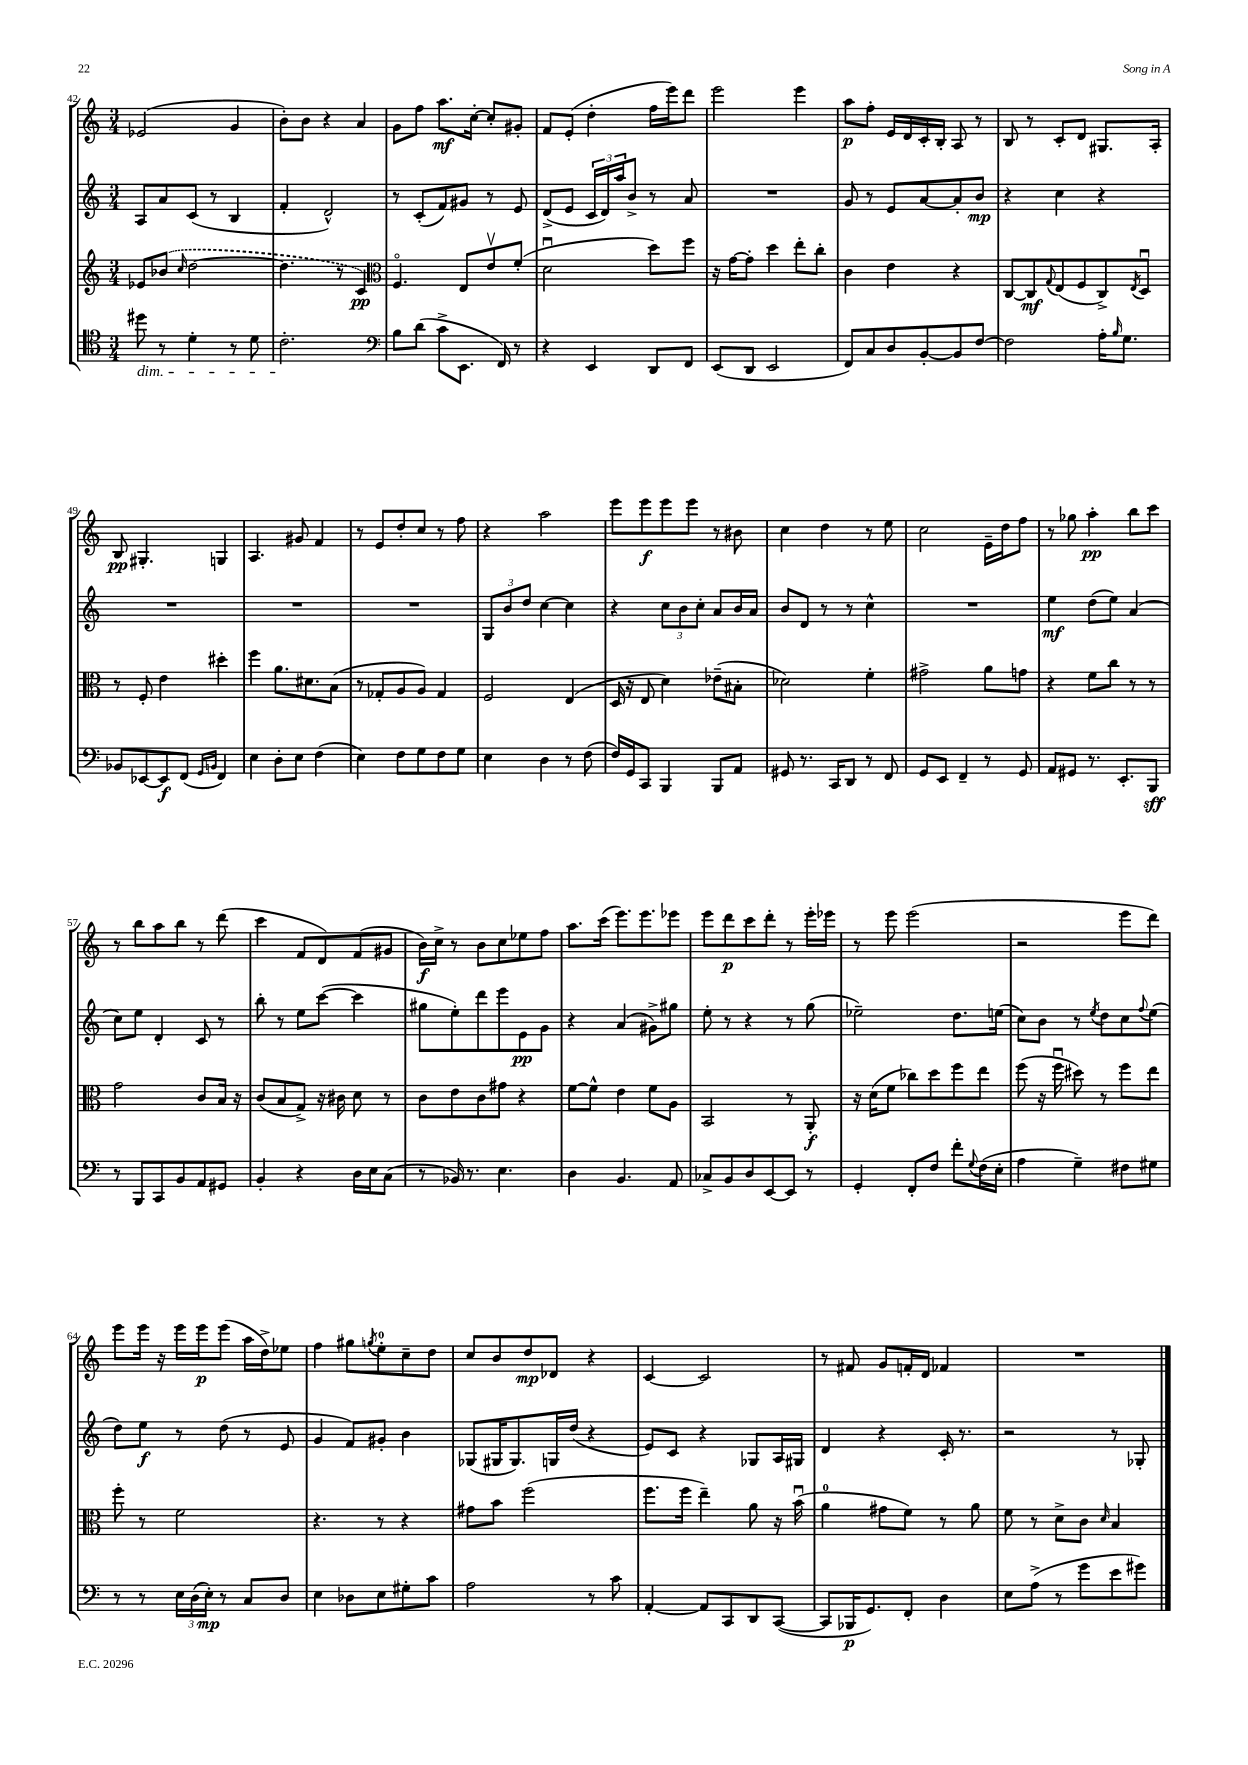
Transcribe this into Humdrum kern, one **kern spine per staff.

**kern	**dynam	**kern	**dynam	**kern	**dynam	**kern	**dynam
*part4	*part4	*part3	*part3	*part2	*part2	*part1	*part1
*staff4	*staff4	*staff3	*staff3	*staff2	*staff2	*staff1	*staff1
*clefC4	*	*clefG2	*	*clefG2	*	*clefG2	*
*k[]	*	*k[]	*	*k[]	*	*k[]	*
*M3/4	*	*M3/4	*	*M3/4	*	*M3/4	*
=42	=42	=42	=42	=42	=42	=42	=42
!LO:TX:b:i:t=dim.	!	!	!	!	!	!	!
8dd#X\	.	8e-X/L	.	8A/L	.	(2e-X/	.
8r	.	(8b-X/J	.	8a/	.	.	.
.	.	16qqcc/	.	.	.	.	.
4d'\	.	[2dd\	.	(8c/J	.	.	.
.	.	.	.	8r	.	.	.
8r	.	.	.	4B/	.	4g/	.
8d\	.	.	.	.	.	.	.
=43	=43	=43	=43	=43	=43	=43	=43
2.c'\	.	4.dd\]	.	4f'/	.	8b'\L)	.
.	.	.	.	.	.	8b\J	.
.	.	.	.	2d^^/)	.	4r	.
.	.	8r	.	.	.	.	.
.	.	4c/)	pp	.	.	4a/	.
=44	=44	=44	=44	=44	=44	=44	=44
*clefF4	*	*clefC3	*	*	*	*	*
8B\L	.	4.F/	.	8r	.	8g\L	.
(8d\J	.	.	.	(8c'/L	.	8ff\J	.
8c^\L	.	.	.	8f/)	.	8.aa\L	mf
8.EE\J	.	8E/L	.	8g#X/J	.	.	.
.	.	.	.	.	.	[16cc'\Jk	.
.	.	8ev/	.	8r	.	8cc'/L]	.
16FF/)	.	.	.	.	.	.	.
8r	.	(8f'/J	.	8e/	.	8g#X'/J	.
=45	=45	=45	=45	=45	=45	=45	=45
4r	.	2du\	.	(8d^/L	.	8f/L	.
.	.	.	.	8e/J	.	(8e'/J	.
4EE/	.	.	.	24c/LL	.	4dd'\	.
.	.	.	.	24d/)	.	.	.
.	.	.	.	24aa/J	.	.	.
.	.	.	.	8b^/J	.	.	.
8DD/L	.	8dd\L)	.	8r	.	16ff\LL	.
.	.	.	.	.	.	16eee\J)	.
8FF/J	.	8ff\J	.	8a/	.	8ddd\J	.
=46	=46	=46	=46	=46	=46	=46	=46
(8EE/L	.	16r	.	2.r	.	2eee\	.
.	.	[16g\KL	.	.	.	.	.
8DD/J	.	8g'\J]	.	.	.	.	.
2EE/	.	4dd\	.	.	.	.	.
.	.	8ee'\L	.	.	.	4eee\	.
.	.	8cc'\J	.	.	.	.	.
=47	=47	=47	=47	=47	=47	=47	=47
8FF/L)	.	4c\	.	8g/	.	8aa\L	p
8C/	.	.	.	8r	.	8ff'\J	.
8D/	.	4e\	.	8e/L	.	16e/LL	.
.	.	.	.	.	.	16d/	.
[8BB'/	.	.	.	[8a/	.	16c'/	.
.	.	.	.	.	.	16B'/JJ	.
8BB/]	.	4r	.	8a'/]	.	8A/	.
[8F/J	.	.	.	8b/J	mp	8r	.
=48	=48	=48	=48	=48	=48	=48	=48
2F\]	.	[8C/L	.	4r	.	8B/	.
.	.	8C/]	mf	.	.	8r	.
.	.	8qqG/	.	.	.	.	.
.	.	(8E/	.	4cc\	.	8c'/L	.
.	.	8F/	.	.	.	8d/J	.
16A'\KL	.	8C^/)	.	4r	.	8.G#X/L	.
16qqB/	.	.	.	.	.	.	.
8.G\J	.	.	.	.	.	.	.
.	.	8qE/	.	.	.	.	.
.	.	8Du/J	.	.	.	.	.
.	.	.	.	.	.	16A'/Jk	.
!!LO:LB:g=z
=49	=49	=49	=49	=49	=49	=49	=49
8BB-X/L	.	8r	.	2.r	.	8B/	pp
[8EE-X/	.	8F'/	.	.	.	4.G#X'/	.
8EE-/]	f	4e\	.	.	.	.	.
(8FF/J	.	.	.	.	.	.	.
16qqGG/LL	.	.	.	.	.	.	.
16qqBBn/JJ	.	.	.	.	.	.	.
4FF/)	.	4dd#X'\	.	.	.	4Gn/	.
=50	=50	=50	=50	=50	=50	=50	=50
4E\	.	4ff\	.	2.r	.	4.A/	.
8D'\L	.	8.a\L	.	.	.	.	.
8E\J	.	.	.	.	.	8g#X/	.
.	.	8.d#X\	.	.	.	.	.
(4F\	.	.	.	.	.	4f/	.
.	.	(8B\J	.	.	.	.	.
=51	=51	=51	=51	=51	=51	=51	=51
4E\)	.	8r	.	2.r	.	8r	.
.	.	8G-X'/L	.	.	.	8e/L	.
8F\L	.	8A/	.	.	.	8dd'/	.
8G\	.	8A/J)	.	.	.	8cc/J	.
8F\	.	4G-/	.	.	.	8r	.
8G\J	.	.	.	.	.	8ff\	.
=52	=52	=52	=52	=52	=52	=52	=52
4E\	.	2F/	.	12G/L	.	4r	.
.	.	.	.	12b/	.	.	.
.	.	.	.	12dd/J	.	.	.
4D\	.	.	.	[4cc\	.	2aa\	.
8r	.	(4E/	.	4cc\]	.	.	.
(8F\	.	.	.	.	.	.	.
=53	=53	=53	=53	=53	=53	=53	=53
16F/LL)	.	16D/	.	4r	.	8eee\L	.
16GG/J	.	16r	.	.	.	.	.
8CC/J	.	8E/	.	.	.	8eee\	f
4BBB/	.	4d\)	.	12cc\L	.	8eee\	.
.	.	.	.	12b\	.	.	.
.	.	.	.	.	.	8eee\J	.
.	.	.	.	12cc'\J	.	.	.
8BBB/L	.	(8e-X~\L	.	8a/L	.	8r	.
8AA/J	.	8B#X'\J	.	16b/L	.	8b#X\	.
.	.	.	.	16a/JJ	.	.	.
=54	=54	=54	=54	=54	=54	=54	=54
8GG#X/	.	2d-X\)	.	8b/L	.	4cc\	.
8.r	.	.	.	8d/J	.	.	.
.	.	.	.	8r	.	4dd\	.
16CC/KL	.	.	.	.	.	.	.
8DD/J	.	.	.	8r	.	.	.
8r	.	4f'\	.	4cc^^\	.	8r	.
8FF/	.	.	.	.	.	8ee\	.
=55	=55	=55	=55	=55	=55	=55	=55
8GG/L	.	2g#X^\	.	2.r	.	2cc\	.
8EE/J	.	.	.	.	.	.	.
4FF~/	.	.	.	.	.	.	.
8r	.	8a\L	.	.	.	16e~\LL	.
.	.	.	.	.	.	16dd\J	.
8GG/	.	8gn\J	.	.	.	8ff\J	.
=56	=56	=56	=56	=56	=56	=56	=56
8AA/L	.	4r	.	4ee\	mf	8r	.
8GG#X/J	.	.	.	.	.	8gg-X\	.
8.r	.	8f\L	.	(8dd\L	.	4aa'\	pp
.	.	8cc\J	.	8ee\J)	.	.	.
8.EE'/L	.	.	.	.	.	.	.
.	.	8r	.	(4a/	.	8bb\L	.
8BBB/J	sff	8r	.	.	.	8ccc\J	.
!!LO:LB:g=z
=57	=57	=57	=57	=57	=57	=57	=57
8r	.	2g\	.	8cc\L)	.	8r	.
8BBB/L	.	.	.	8ee\J	.	8bb\L	.
8CC/	.	.	.	4d'/	.	8aa\	.
8BB/	.	.	.	.	.	8bb\J	.
8AA/	.	8c/L	.	8c/	.	8r	.
8GG#X/J	.	16B/Jk	.	8r	.	(8ddd\	.
.	.	16r	.	.	.	.	.
=58	=58	=58	=58	=58	=58	=58	=58
4BB'/	.	(8c/L	.	8bb'\	.	4ccc\	.
.	.	8B/	.	8r	.	.	.
4r	.	8G^/J)	.	8ee\L	.	8f/L	.
.	.	16r	.	([8ccc\J	.	8d/)	.
.	.	16c#X\	.	.	.	.	.
16D\LL	.	8d\	.	4ccc\]	.	(8f/	.
16E\J	.	.	.	.	.	.	.
(8C\J	.	8r	.	.	.	8g#X/J	.
=59	=59	=59	=59	=59	=59	=59	=59
8r	.	8c\L	.	8gg#X\L	.	16b\LL)	f
.	.	.	.	.	.	16cc^\JJ	.
16BB-X/)	.	8e\	.	8ee'\)	.	8r	.
8.r	.	.	.	.	.	.	.
.	.	8c\	.	8ddd\	.	8b\L	.
4.E\	.	8g#X\J	.	8eee\	.	8cc\	.
.	.	4r	.	8e\	pp	8ee-X\	.
.	.	.	.	8g\J	.	8ff\J	.
=60	=60	=60	=60	=60	=60	=60	=60
4D\	.	[8f\L	.	4r	.	8.aa\L	.
.	.	8f^^\J]	.	.	.	.	.
.	.	.	.	.	.	(16ccc\Jk	.
4.BB/	.	4e\	.	(4a/	.	8.eee\L)	.
.	.	.	.	.	.	8.eee\	.
.	.	8f\L	.	8g#X^\L)	.	.	.
8AA/	.	8A\J	.	8gg#X\J	.	8eee-X\J	.
=61	=61	=61	=61	=61	=61	=61	=61
8C-X^/L	.	2BB/	.	8ee'\	.	8eee\L	.
8BB/	.	.	.	8r	.	8ddd\	p
8D/	.	.	.	4r	.	8ccc\	.
[8EE/	.	.	.	.	.	8ddd'\J	.
8EE/J]	.	8r	.	8r	.	8r	.
8r	.	8AA'/	f	(8gg\	.	16eee'\LL	.
.	.	.	.	.	.	16eee-X\JJ	.
=62	=62	=62	=62	=62	=62	=62	=62
4GG'/	.	16r	.	2ee-X~\)	.	8r	.
.	.	(16d\KL	.	.	.	.	.
.	.	8f\J	.	.	.	8eee\	.
8FF'/L	.	8cc-X\L)	.	.	.	(2eee\	.
8F/J	.	8dd\	.	.	.	.	.
8f'\L	.	8ff\	.	8.dd\L	.	.	.
8qqG/	.	.	.	.	.	.	.
(16F\L	.	8ee\J	.	.	.	.	.
16E'\JJ	.	.	.	(16een\Jk	.	.	.
=63	=63	=63	=63	=63	=63	=63	=63
4A\	.	(8ff\	.	8cc\L)	.	2r	.
.	.	16r	.	8b\J	.	.	.
.	.	16ffu\	.	.	.	.	.
4G~\)	.	8dd#X\)	.	8r	.	.	.
.	.	.	.	8qee/	.	.	.
.	.	8r	.	8dd\L	.	.	.
8F#X\L	.	8ff\L	.	8cc\	.	8eee\L	.
.	.	.	.	8qqff/	.	.	.
8G#X\J	.	8ee\J	.	(8ee\J	.	8ddd\J)	.
!!LO:LB:g=z
=64	=64	=64	=64	=64	=64	=64	=64
8r	.	8ff'\	.	8dd\L)	.	8eee\L	.
8r	.	8r	.	8ee\J	f	16eee\Jk	.
.	.	.	.	.	.	16r	.
24E\LL	.	2f\	.	8r	.	16eee\LL	.
(24D\	.	.	.	.	.	.	.
.	.	.	.	.	.	16eee\J	p
24E'\JJ)	mp	.	.	.	.	.	.
8r	.	.	.	(8dd\	.	(8eee\J	.
8C/L	.	.	.	8r	.	16aa\LL	.
.	.	.	.	.	.	16dd^\J)	.
8D/J	.	.	.	8e/	.	8ee-X\J	.
=65	=65	=65	=65	=65	=65	=65	=65
4E\	.	4.r	.	4g/	.	4ff\	.
8D-X\L	.	.	.	8f/L)	.	8gg#X\L	.
.	.	.	.	.	.	8qggn/	.
8E\	.	8r	.	8g#X'/J	.	8ee'\	.
8G#X'\	.	4r	.	4b\	.	8cc~\	.
8c\J	.	.	.	.	.	8dd\J	.
=66	=66	=66	=66	=66	=66	=66	=66
2A\	.	8g#X\L	.	(8G-X/L	.	8cc/L	.
.	.	8b\J	.	16G#X/K	.	8b/	.
.	.	.	.	8.G#/)	.	.	.
.	.	(2ff\	.	.	.	8dd/	mp
.	.	.	.	16Gn/L	.	8d-X/J	.
.	.	.	.	(16dd/JJ	.	.	.
8r	.	.	.	4r	.	4r	.
8c\	.	.	.	.	.	.	.
=67	=67	=67	=67	=67	=67	=67	=67
[4AA'/	.	8.ff\L	.	8e/L)	.	[4c/	.
.	.	.	.	8c/J	.	.	.
.	.	16ff\Jk	.	.	.	.	.
8AA/L]	.	4ee~\)	.	4r	.	2c/]	.
8CC/	.	.	.	.	.	.	.
8DD/	.	8a\	.	8G-X/L	.	.	.
([8CC/J	.	16r	.	16A/L	.	.	.
.	.	(16bu\	.	16G#X/JJ	.	.	.
=68	=68	=68	=68	=68	=68	=68	=68
8CC/L]	.	4a\	.	4d/	.	8r	.
16BBB-X/K	p	.	.	.	.	8f#X/	.
8.GG/)	.	.	.	.	.	.	.
.	.	8g#X\L	.	4r	.	8g/L	.
8FF'/J	.	8f\J)	.	.	.	16fn'/L	.
.	.	.	.	.	.	16d/JJ	.
4D\	.	8r	.	16c'/	.	4f-X/	.
.	.	.	.	8.r	.	.	.
.	.	8a\	.	.	.	.	.
=69	=69	=69	=69	=69	=69	=69	=69
8E\L	.	8f\	.	2r	.	2.r	.
(8A^\J	.	8r	.	.	.	.	.
8r	.	8d^\L	.	.	.	.	.
8g\L	.	8c\J	.	.	.	.	.
.	.	16qqd/	.	.	.	.	.
8e\	.	4B/	.	8r	.	.	.
8g#X\J)	.	.	.	8G-X'/	.	.	.
==	==	==	==	==	==	==	==
*-	*-	*-	*-	*-	*-	*-	*-
